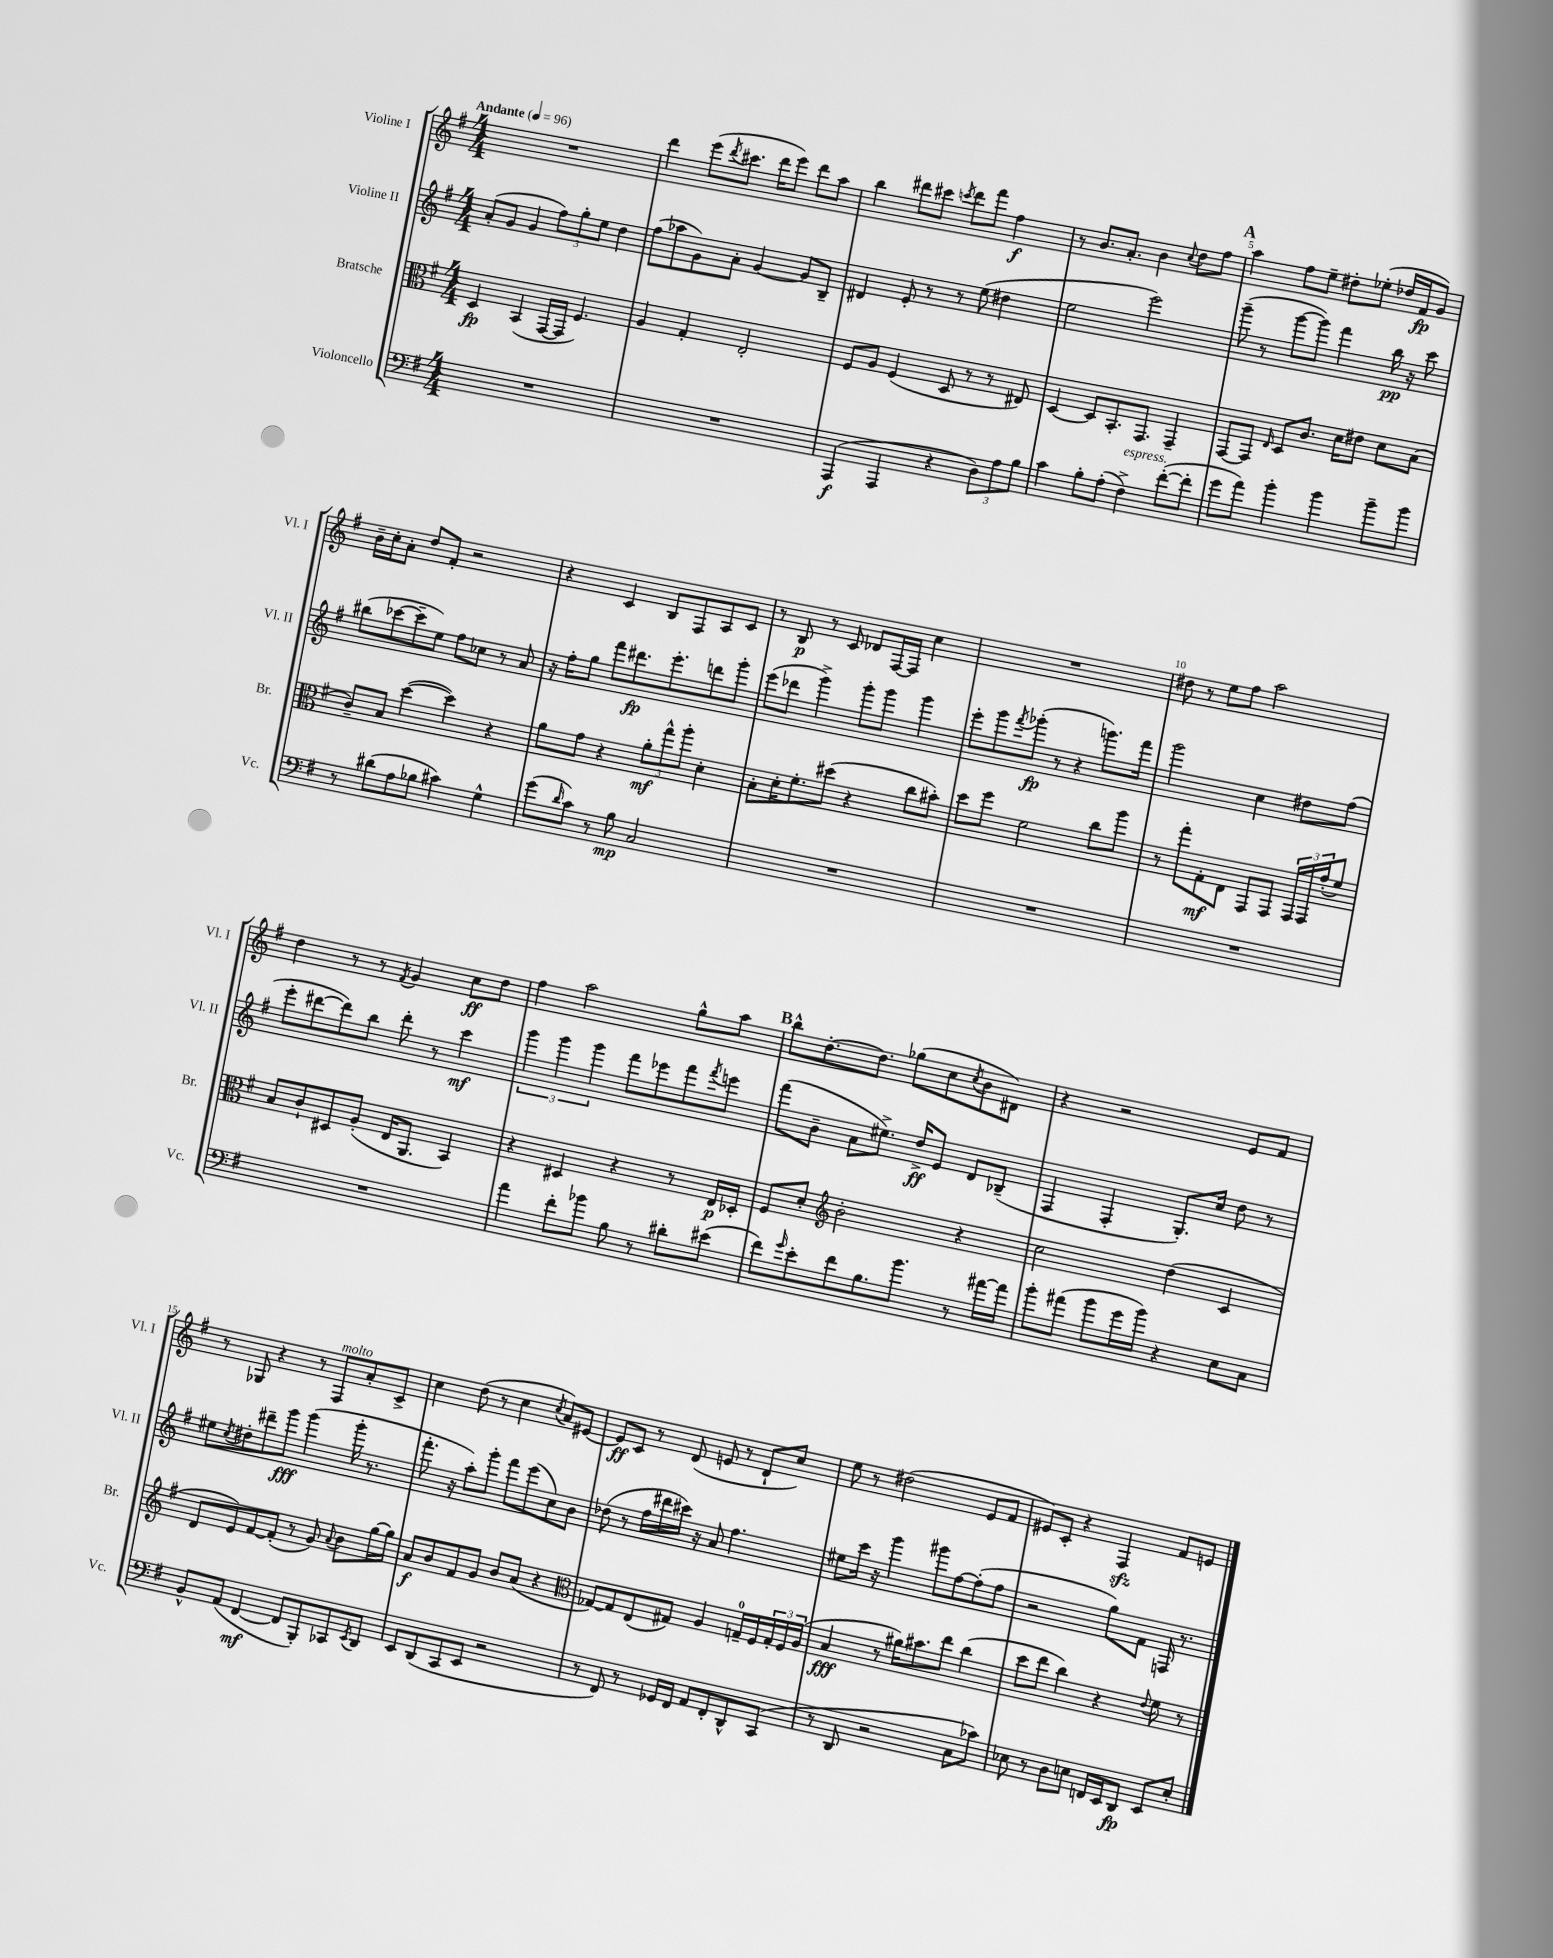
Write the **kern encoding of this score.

**kern	**kern	**kern	**kern
*staff4	*staff3	*staff2	*staff1
*clefF4	*clefC3	*clefG2	*clefG2
*k[f#]	*k[f#]	*k[f#]	*k[f#]
*M4/4	*M4/4	*M4/4	*M4/4
*MM96	*MM96	*MM96	*MM96
1r	4D/	(8a'/L	1r
.	.	8g/J	.
.	(4BB/	4g/	.
.	[16GG/LL	12ff#\L)	.
.	16GG/]JJ	.	.
.	.	12gg'\	.
.	4.F#/)	.	.
.	.	12ee\J	.
.	.	4dd\	.
=	=	=	=
1r	4A/	(8ff#\L	4ddd\
.	.	8aa-\	.
.	4G'/	8g\)	(8eee\L
.	.	.	8qddd/
.	.	8a'\J	8.ccc#\J
.	2E'/	[4g/	.
.	.	.	16ddd\LK
.	.	.	8eee\J)
.	.	8g/]L	8ddd\L
.	.	8B~/J	8aa\J
=	=	=	=
(4AAA/	8F#/L	4d#/	4bb\
.	8A/J	.	.
4AAA/	(4F#/	8e'/	8ddd#\L
.	.	8r	8ccc#\J
.	.	.	8qccc/
4r	8D/	8r	8ddd#\L
.	8r	(8ee\	8fff#\J
12D\L)	8r	4dd#\	4ff#\
12A\	.	.	.
.	8E#/)	.	.
12B\J	.	.	.
=	=	=	=
4c\	[4D/	2ee\	8r
.	.	.	8.b/L
8B'\L	8D/]L	.	.
.	.	.	8.a'/J
(8A'\J	8.BB'/	.	.
4F#^\)	.	2eee\)	4b\
.	8.GG/J	.	.
.	.	.	8qqcc/
([8f#'\L	4GG~/	.	8dd\L
8f#'\]J	.	.	8ff#\J
=	=	=	=
8g\L	[8GG/L	(8ggg~\	4aa\
8a\J)	8GG/]J	8r	.
.	16qqE/	.	.
4b'\	8D/L	[8ggg\L	8ff#\L
.	8.c/J	8ggg\]J)	8ee~\J
4b\	.	4fff#\	8dd#'\L
.	16d\LK	.	.
.	8e#\J	.	(8ee-'\J
8b~\L	8d\L	16bb\	16dd-/LL
.	.	16r	16f#/J
8b\J	(8B\J	8ccc\	8g/J)
=	=	=	=
8r	8c~/L)	(8bb#\L	16b~\LL
.	.	.	16cc'\J
(8d#\L	8B/J	[8ccc-\	8a'\J
8A\	([4dd\	8ccc-~\]	8dd/L
8B-\J	.	8ee\J)	8f#'/J
4c#\)	4dd\])	8ff#\L	2r
.	.	8cc-\J	.
4G^^\	4r	8r	.
.	.	8a/	.
=	=	=	=
(8g\L	8a\L	16r	4r
.	.	16ff#'\LK	.
16qqd/	.	.	.
8c\J)	8g\J	8gg\J	.
8r	4r	8fff#\L	4c/
8B\	.	8.ddd#\	.
2C/	12a'\L	.	8B/L
.	.	8.eee'\	.
.	12gg^^\	.	.
.	.	.	8F#/
.	12aa'\J	.	.
.	4d'\	8ddd\	8A/
.	.	8ggg'\J	8c/J
=	=	=	=
1r	8B'\L	(8eee\L	8r
.	16d'\K	8ddd-\J	8B/
.	8.f#'\	.	.
.	.	4ggg^\)	8r
.	(8dd#\J	.	8c/
.	4r	8ggg'\L	8d-/L
.	.	8ggg\J	[16F#/L
.	.	.	16F#/]JJ
.	8cc\L	4ggg\	4cc\
.	8b#'\J)	.	.
=	=	=	=
1r	8dd\L	8eee'\L	1r
.	8ff#\J	8ggg\	.
.	.	8qfff#/	.
.	2f#\	(8ggg-'\J	.
.	.	8r	.
.	.	4r	.
.	8cc\L	8.ggg\L)	.
.	8aa\J	.	.
.	.	16fff#\Jk	.
=	=	=	=
1r	8r	2ggg\	8dd#\
.	8gg'\L	.	8r
.	8G'\	.	8ee\L
.	8E\J	.	8ff#\J
.	8GG/L	4cc\	2aa\
.	8GG/J	.	.
.	24GG/LL	8dd#\L	.
.	24GG/	.	.
.	(24g'/J	.	.
.	8f#/J)	(8ff#\J	.
=	=	=	=
1r	8B/L	8eee'\L	4dd\
.	8c`/	[8ddd#\	.
.	8D#/	8ddd#\])	8r
.	(8A'/J	8bb\J	8r
.	.	.	8qf#/
.	16E/LK	8ddd#'\	4g/
.	8.AA/J	.	.
.	.	8r	.
.	4BB/)	4ccc\	8cc\L
.	.	.	8dd\J
=	=	=	=
4a\	4r	6ggg\	4ff#\
.	.	6ggg\	.
8f#'\L	4D#/	.	2aa\
.	.	6ggg\	.
8b-\J	.	.	.
8B\	4r	8fff#\L	.
8r	.	8eee-\	.
8d#'\L	8r	8fff#\	8gg^^\L
.	.	8qfff#/	.
(8e#\J	16E/LL	8eee\J	8aa\J
.	16D-'/JJ	.	.
=	=	=	=
8f#\L)	8F#/L	(8fff#\L	8bb^^\L
16qqg/	.	.	.
8e'\	8d'/J	8b~\J	[8.dd'\
*	*clefG2	*	*
8f#\	2b'\	8a\L	.
.	.	.	8.dd\]J
8.B\	.	8.ee#^\J)	.
.	.	.	(8gg-\L
8.b\J	.	16dd^/LK	.
.	.	8e/J	8cc\
.	.	.	8qcc/
8r	4r	8d/L	8b\
[16a#\LL	.	(8B-~/J	8d#\J)
16a#\]JJ	.	.	.
=	=	=	=
8b'\L	2cc\	4F#/	4r
(8a#\J	.	.	.
8b\L	.	4F#'/	2r
16g\L	.	.	.
16b\JJ)	.	.	.
4r	(4dd\	8.G'/L)	.
.	.	16cc/Jk	.
8E\L	4c/	8dd\	8e/L
8C\J	.	8r	8f#/J
=	=	=	=
8BB^^/L	8d/L	8ee#\L	8r
.	.	8qcc/	.
(8AA/J	8e/)	8dd#'\	8G-/
[4FF#/	[8f#/	8ddd#~\	4r
.	(8f#'/]J	8ggg\J	.
8FF#/]L	8r	(4ggg\	8r
8BBB'/)	8g/)	.	8F#/L
.	8qqa/	.	.
8CC-/	8b\L	16ggg'\	8a'/
.	.	8.r	.
8qEE/	.	.	.
8DD/J	[16gg\L	.	8c^/J
.	16gg\]JJ	.	.
=	=	=	=
8EE/L	8a/L	8.fff#'\	4cc\
(8DD/	8b/	.	.
.	.	16r	.
8CC/	8f#/	8aa'\L)	(8dd\
8EE/J	8g/J	8ggg'\J	8r
2r	8b/L	8fff#\L	4cc\
.	(8a/J	(8eee\	.
.	.	.	8qcc/
.	4r	8cc\)	8a/L)
.	.	8b\J	[8e#/J
=	=	=	=
*	*clefC3	*	*
8r	[8G-/L)	(8dd-\	8e#/]L
8FF#/)	8G-/]	8r	8c/J
8r	(8E/	16ff#\LL	8r
.	.	16ddd#\	.
16GG-/LL	8G#/J)	16ccc#\JJ)	(8d/
16FF#/JJ	.	16r	.
8AA/L	4A/	8a/	8e/
8FF#'/	.	4.ff#\	8r
8DD^^/	16G~/LL	.	8d`/L
.	16F#/	.	.
(8CC/J	24G'/	.	8cc/J)
.	24F#/	.	.
.	(24A/JJ	.	.
=	=	=	=
8r	4B/	8ee#\L	8ee\
8DD/	.	16ccc\Jk	8r
.	.	16r	.
2r	8r	4ggg\	(2dd#\
.	16a#\LK)	.	.
.	8.b#\	.	.
.	.	8ggg#\L	.
.	8ee\J	[8ff#\	.
8C\L	(4cc\	(8ff#'\]	8e/L
8c-\J)	.	8ff#\J	8f#/J
=	=	=	=
8E-\	8dd\L	2r	8e#/L)
8r	8ee\J	.	8c'/J
8D\L	4cc\)	.	4r
8E\J	.	.	.
16FF/LL	4r	8gg\L)	4F#/
16EE/J	.	.	.
8DD/J	.	8f#\J	.
.	8qqe/	.	.
8EE/L	8f#\	16F/	8f#/L
.	.	8.r	.
8E'/J	8r	.	8e/J
==	==	==	==
*-	*-	*-	*-
